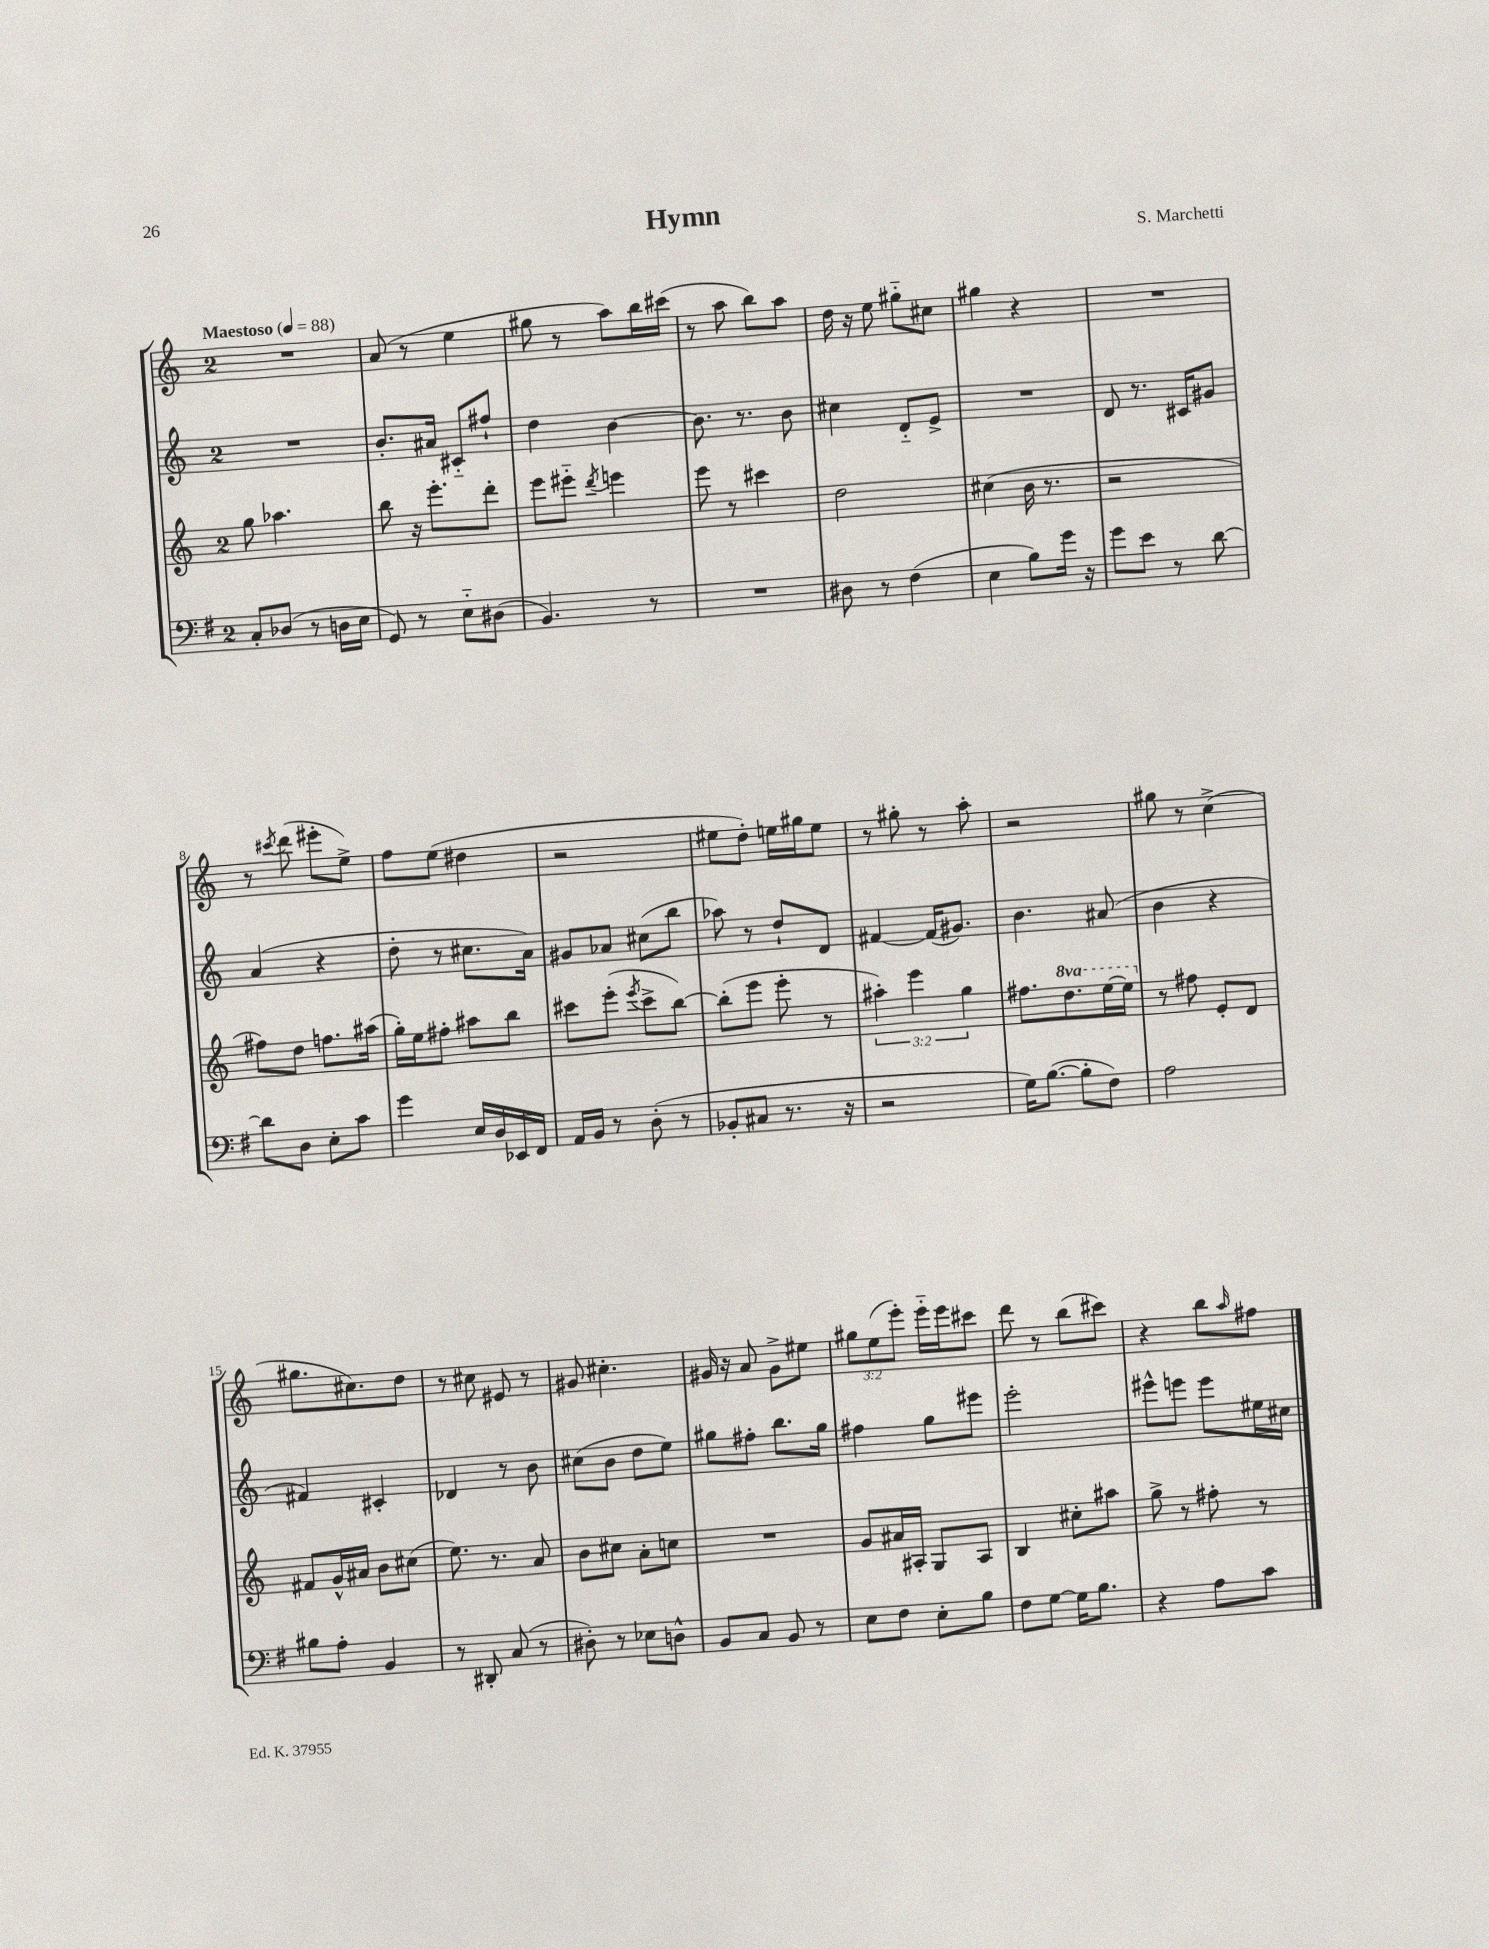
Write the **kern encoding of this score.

**kern	**kern	**kern	**kern
*staff4	*staff3	*staff2	*staff1
*clefF4	*clefG2	*clefG2	*clefG2
*k[f#]	*k[]	*k[]	*k[]
*M2/4	*M2/4	*M2/4	*M2/4
*MM88	*MM88	*MM88	*MM88
8C'	8gg	2r	2r
(8D-	4.aa-	.	.
8r	.	.	.
16D	.	.	.
16E	.	.	.
=	=	=	=
8GG)	8bb	8.b'	(8a
8r	16r	.	8r
.	8.eee'	16a#	.
8E'~	.	8c#'~	4ee
(8D#	8ddd'	8ff#`	.
=	=	=	=
4.BB)	8eee	4dd	8gg#
.	8eee#'~	.	8r
.	8qddd	.	.
.	4eee	[4b	8aa)
8r	.	.	16bb
.	.	.	(16ccc#
=	=	=	=
2r	8eee	8.b]	8r
.	8r	.	8aa
.	.	8.r	.
.	4ccc#	.	8bb)
.	.	8b	8aa
=	=	=	=
8D#	2dd	4cc#	16dd
.	.	.	16r
8r	.	.	8ee
(4F#	.	8d'~	8gg#'~
.	.	8e^	8cc#
=	=	=	=
4E	(4cc#	2r	4gg#
8B)	16b	.	4r
.	8.r	.	.
16g	.	.	.
16r	.	.	.
=	=	=	=
8g	2r	8d	2r
8e	.	8.r	.
8r	.	.	.
.	.	16c#	.
[8d	.	8g#	.
=	=	=	=
8d]	8ff#)	(4a	8r
.	.	.	8qccc#
8D	8dd	.	(8ddd
8E'	8.ff	4r	8eee#'
8c	.	.	8ee^)
.	(16aa#	.	.
=	=	=	=
4g	16gg')	8dd'	8ff
.	16ee	.	.
.	8ff#'	8r	(8ee
16E	8aa#	8.cc#	4dd#
16D	.	.	.
16EE-	8bb	.	.
16FF#	.	16a)	.
=	=	=	=
16AA	8ccc#	8g#	2r
16BB	.	.	.
8r	(8eee'	8a-	.
.	8qeee	.	.
(8D'	8ccc#^	(8cc#	.
8r	[8bb)	8bb	.
=	=	=	=
8BB-'	(8bb']	8aa-)	8ee#
8C#	8eee	8r	8dd')
8.r	8eee'	8dd`	16ee
.	.	.	16gg#
.	8r	8d	8ee
16r	.	.	.
=	=	=	=
2r	6aa#')	[4f#	8r
.	.	.	8gg#'
.	6eee	.	.
.	.	(16f#]	8r
.	.	8.g#)	.
.	6gg	.	.
.	.	.	8aa'
=	=	=	=
16G)	8.ff#	4.b	2r
([8.B	.	.	.
.	8.ddd	.	.
8B']	.	.	.
8F#)	[16eee	(8a#	.
.	16eee]	.	.
=	=	=	=
2A	8r	4b	8gg#
.	8ff#	.	8r
.	8e'	4r	(4cc^
.	8d	.	.
=	=	=	=
8B#	8f#	4f#)	8.gg#
8A'	16g^^	.	.
.	16a#	.	8.cc#)
4BB	8b	4c#'	.
.	(8cc#	.	8dd
=	=	=	=
8r	8.ee)	4d-	8r
8DD#'	.	.	8cc#
.	8.r	.	.
(8C	.	8r	8e#
8r	8a	8b	8r
=	=	=	=
8D#')	8b	(8cc#	8g#
8r	8cc#	8b	4.cc#'
8E-	8a'	8dd	.
8D^^	8cc	8ee)	.
=	=	=	=
8BB	2r	8gg#	16g#
.	.	.	16r
8C	.	8ff#'	8a
8BB	.	8.bb	8g#^
8r	.	.	8ee#
.	.	16gg#	.
=	=	=	=
8E	8g	4ff#	12gg#
.	.	.	(12ee
8F#	16a#	.	.
.	.	.	12eee')
.	16A#'	.	.
8E'	8G	8gg	16eee'~
.	.	.	16eee
8B	8A#	8eee#	8ccc#
=	=	=	=
8F#	4B	2eee'	8ddd
[8G	.	.	8r
16G]	8cc#'	.	(8bb
8.B	.	.	.
.	8aa#	.	8ccc#)
=	=	=	=
4r	8gg^	8eee#^^	4r
.	8r	8eee	.
8A	8ff#'	8eee	8bb
.	.	.	16qqaa
8c	8r	16ee#	8ff#
.	.	16cc#	.
==	==	==	==
*-	*-	*-	*-
